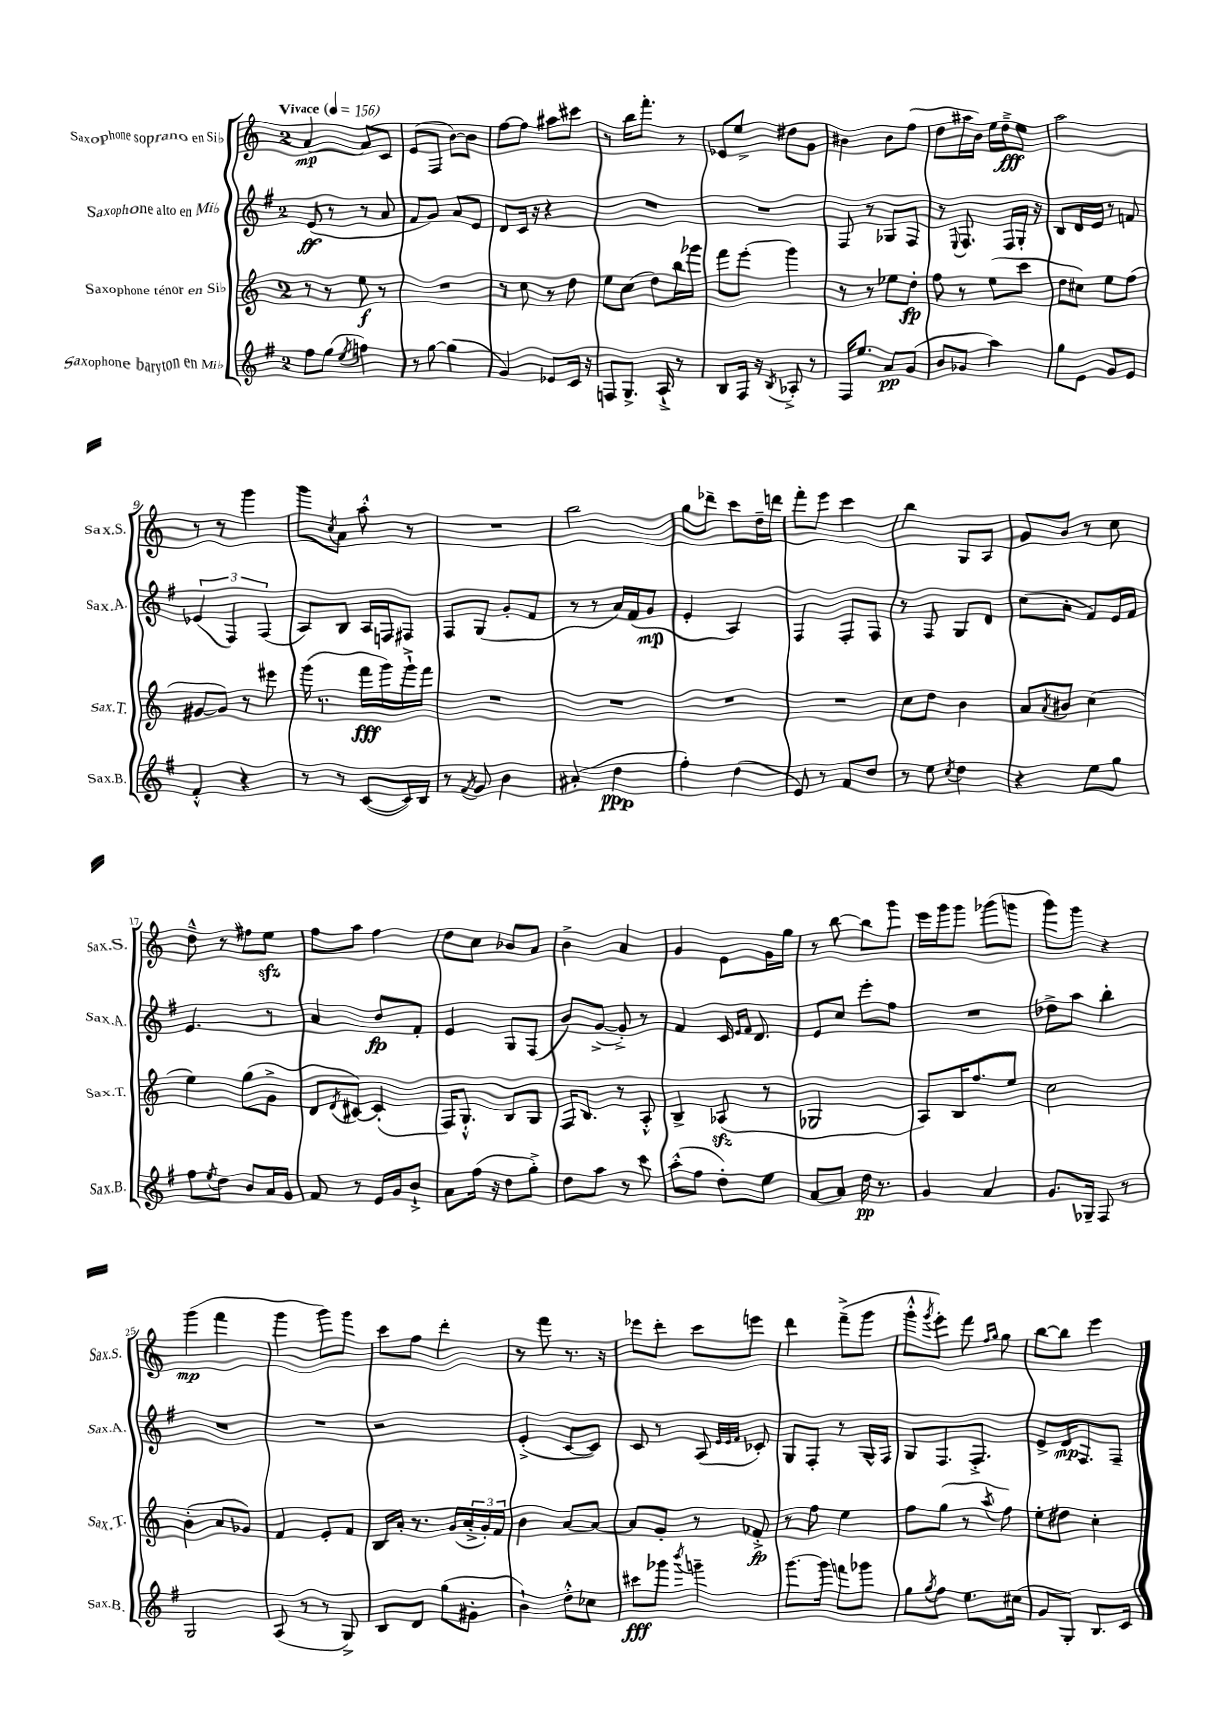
<<
\new StaffGroup <<
\new Staff = "s0" \with { instrumentName = "Saxophone soprano en Sib" shortInstrumentName = "Sax.S." } {
    \clef treble \key c \major \once \override Staff.TimeSignature.style = #'single-digit \time 2/4 \tempo "Vivace" 4 = 156
    a'4~\mp a'8 c'8 |
    e'8( f8 b'8~) b'8 |
    f''8~ f''8 ais''8 cis'''8 |
    r8 b''16 f'''8.-. r8 |
    ees'8 e''8-> dis''8 g'8 |
    bis'4 bis'8 f''8( |
    d''8 ais''16 b'16) e''16 d''16--->\fff e''8 |
    a''2 |
    r8 r8 g'''4 |
    g'''8 \acciaccatura { c''8 } a'8 a''8-.-^ r8 |
    R2 |
    b''2 |
    g''8 des'''8-- c'''8 d''16-- d'''16 |
    f'''8-. e'''8 c'''4 |
    b''4 g8 a8 |
    g'8 b'8 r8 c''8 |
    d''8---^ r8 fis''8 e''8\sfz |
    f''8 a''8 f''4 |
    d''8 c''8 bes'8 a'8 |
    b'4-> a'4 |
    g'4 e'8 g'16 g''16 |
    r8 b''8~ b''8 g'''8 |
    e'''16 g'''16 g'''8 ges'''8( g'''8 |
    g'''8) g'''8 r4 |
    g'''4\mp( f'''4 |
    g'''4 g'''8) g'''8 |
    c'''8 f''8 d'''4-. |
    r8 f'''8 r8. r16 |
    ees'''8 d'''8-. c'''8 e'''8 |
    d'''4 f'''8--->( g'''8 |
    g'''8-.-^ \acciaccatura { g'''8 } e'''8-.) f'''8 \grace { f''16 g''16 } g''8 |
    b''8~ b''8 e'''4 \bar "|." |
}
\new Staff = "s1" \with { instrumentName = "Saxophone alto en Mib" shortInstrumentName = "Sax.A." } {
    \clef treble \key g \major \once \override Staff.TimeSignature.style = #'single-digit \time 2/4
    e'8\ff( r8 r8 a'8 |
    fis'8 g'8) a'8 e'8 |
    d'8 c'16 r16 r4 |
    R2 |
    R2 |
    fis8 r8 ges8 fis8 |
    r8 \appoggiatura { e8 } fis8. fis16 g16-. r16 |
    b8 d'16 e'16 r8 f'8 |
    \tuplet 3/2 { ees'4( fis4) fis4( } |
    a8) b8 a16 f16 fis8 |
    fis8 g8( g'8-. fis'8 |
    r8 r8 a'16) fis'16( g'8\mp |
    e'4-. a4) |
    fis4 fis8-. fis8 |
    r8 fis8 g8 d'8 |
    c''8( a'8-. fis'8) e'16 fis'16 |
    e'4. r8 |
    a'4 d''8\fp fis'8-. |
    e'4 g8 fis8( |
    b'8) g'8~->( g'8-.->) r8 |
    fis'4 c'16 \grace { e'16 fis'16 } d'8. |
    e'8 c''8 e'''8-. fis''8 |
    R2 |
    des''8-> a''8 b''4-. |
    R2 |
    R2 |
    r2 |
    e'4-.->( c'8~ c'8) |
    c'8 r8 a8( \grace { e'32 e'32 fis'32 } ces'8-.) |
    g8 fis8-. r8 g16-^ fis16 |
    g8 fis8. fis8.-.-> |
    e'8-> d'16\mp fis8. fis8-- \bar "|." |
}
\new Staff = "s2" \with { instrumentName = "Saxophone ténor en Sib" shortInstrumentName = "Sax.T." } {
    \clef treble \key c \major \once \override Staff.TimeSignature.style = #'single-digit \time 2/4
    r8 r8 e''8\f r8 |
    R2 |
    r8 c''8 r8 d''8 |
    e''8 c''8( d''8) b''16 ges'''16 |
    f'''8 e'''8-.( g'''4) |
    r8 r8 ees''8 d''8-.\fp |
    f''8 r8 e''8( c'''8 |
    d''8 cis''8) e''8 f''8( |
    gis'8~ gis'8) r8 eis'''8 |
    g'''16( r8. f'''16\fff g'''16) g'''16-!-> f'''16 |
    R2 |
    R2 |
    R2 |
    R2 |
    c''8 d''8 b'4 |
    a'8 \acciaccatura { a'8 } bis'8 c''4( |
    e''4) g''8( g'8-> |
    d'8 \acciaccatura { d'8 } cis'8~) cis'4-.( |
    f16) g8.-.-^ b8 g8 |
    f16 b8. r8 a8-.-^ |
    b4-> aes8\sfz( r8 |
    ges2 |
    a8) b16 f''8. e''8 |
    c''2 |
    b'4-.( a'8 ges'8) |
    f'4 e'8-. f'8 |
    b16 a'16-. r8. g'16( \tuplet 3/2 { a'16-.-> g'16-.) f'16 } |
    b'4 a'8~ a'8~ |
    a'8 g'8-. r8 fes'8-.->\fp |
    r8 f''8 e''4 |
    f''8 g''8( r8 \acciaccatura { a''8 } f''8) |
    e''8-. dis''8 c''4-. \bar "|." |
}
\new Staff = "s3" \with { instrumentName = "Saxophone baryton en Mib" shortInstrumentName = "Sax.B." } {
    \clef treble \key g \major \once \override Staff.TimeSignature.style = #'single-digit \time 2/4
    fis''8 g''8( \acciaccatura { e''8 } f''4) |
    r8 g''8~ g''4( |
    g'4) ees'8 c'16 r16 |
    f8 g8.-> a16-!-> r8 |
    b8 fis16 r16 \acciaccatura { b8 } aes8-.-> r8 |
    fis16 e''8. a'8\pp g'8( |
    b'8 ges'8 a''4) |
    g''8 e'8 g'8 e'8 |
    fis'4-.-^ r4 |
    r8 r8 c'8~( c'16) b16 |
    r8 \acciaccatura { fis'8 } g'8 b'4 |
    ais'4-.( d''4\ppp |
    fis''4-.) d''4( |
    e'8) r8 fis'8 d''8 |
    r8 e''8 \acciaccatura { c''8 } d''4 |
    r4 e''8 g''8 |
    fis''8 \acciaccatura { e''8 } d''8 b'8 a'16 g'16 |
    fis'8 r8 e'16 g'16 b'8-!-> |
    a'8 fis''16( r16 d''8 g''8-.->) |
    d''8 a''8 r8 c'''8 |
    a''8-.-^( fis''8 d''8-.) e''8 |
    a'8~ a'8 d''16\pp r8. |
    g'4 a'4 |
    g'8. ges16-- fis8 r8 |
    g2 |
    a8( r8 r8 g8->) |
    b8 d'8 g''8( gis'8-. |
    b'4-!) d''8-.-^ ces''8 |
    cis'''8\fff ges'''8 \acciaccatura { b'''8 } g'''4-- |
    g'''8.~ g'''16 f'''8 ges'''8 |
    g''8 \acciaccatura { g''8 } fis''8 e''8. cis''16( |
    g'8 g8-.) b8. c'16 \bar "|." |
}
>>
>>
